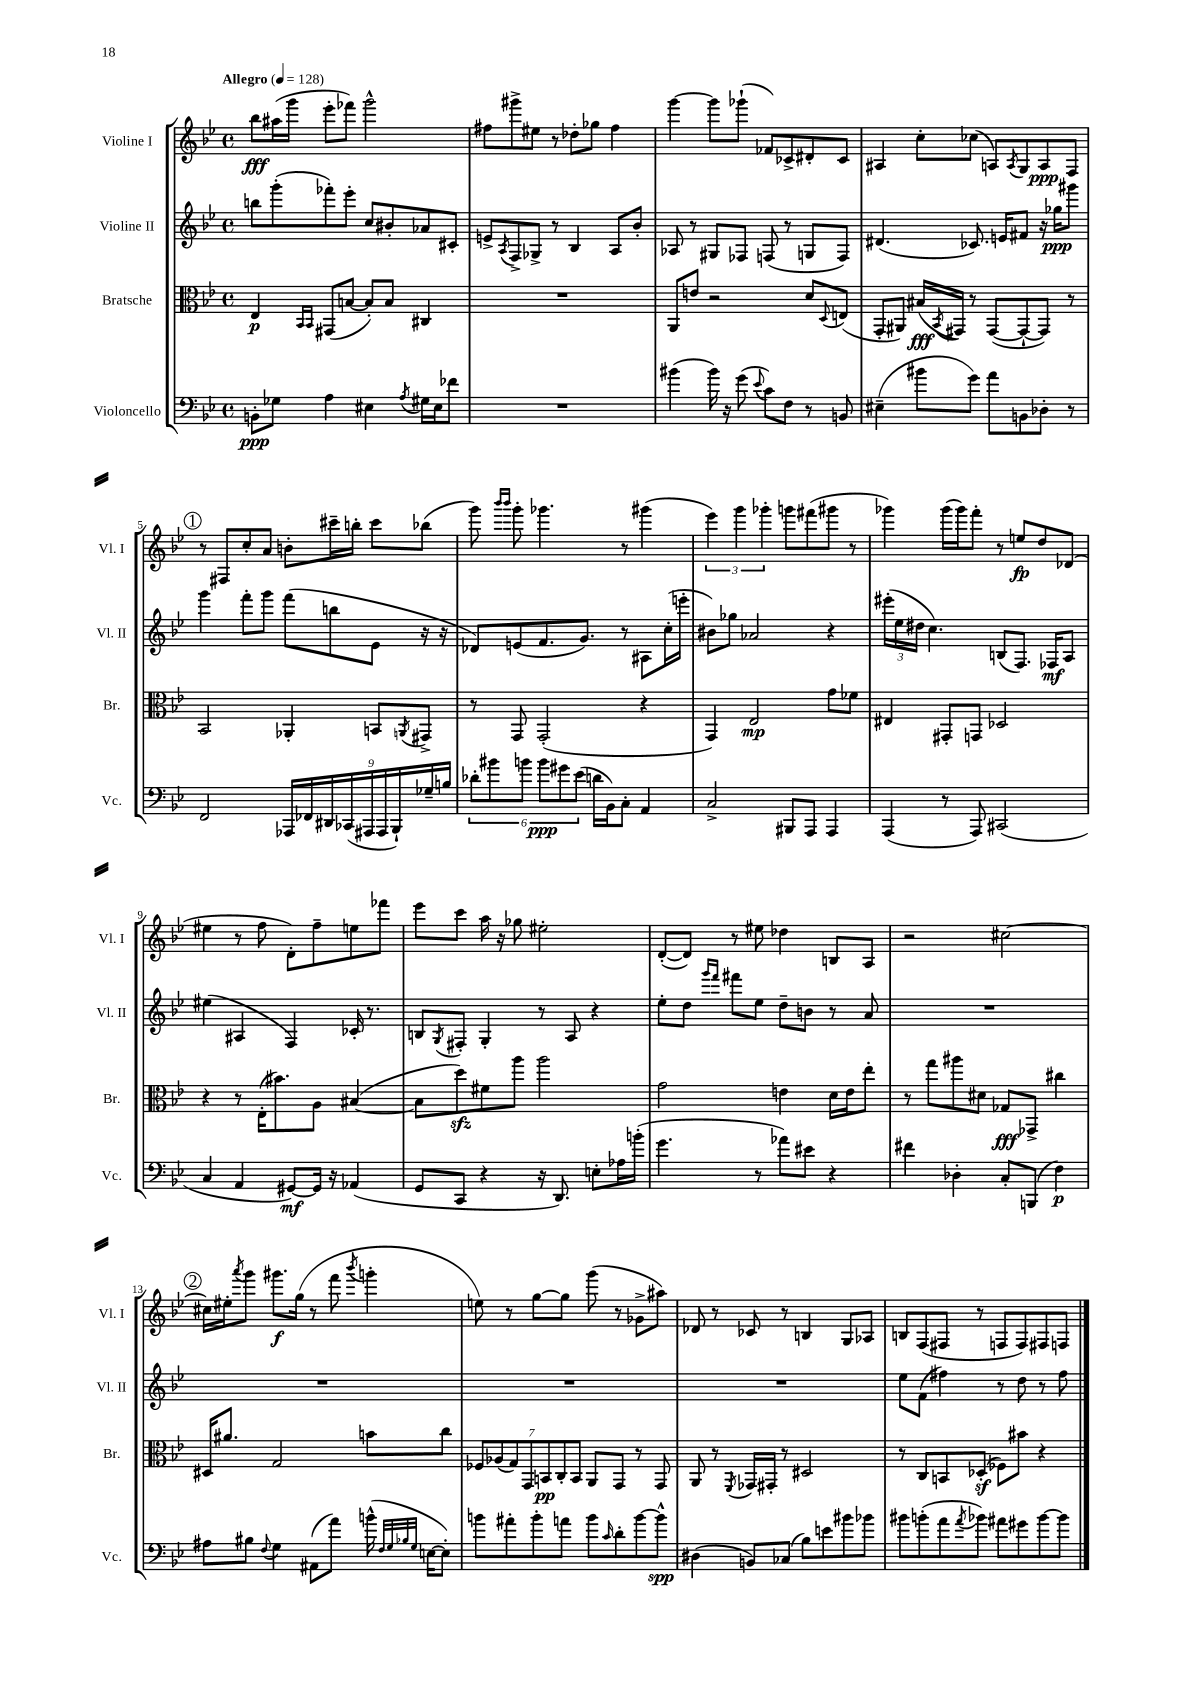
<<
\new StaffGroup <<
\new Staff = "s0" \with { instrumentName = "Violine I" shortInstrumentName = "Vl. I" } {
    \clef treble \key bes \major \defaultTimeSignature \time 4/4 \tempo "Allegro" 4 = 128
    bes''8\fff ais''16( g'''16 ees'''8-. fes'''8) g'''2-^ |
    fis''8 gis'''8-> eis''8 r8 des''8-. ges''8 fis''4 |
    g'''4~ g'''8 ges'''8-!( fes'8) ces'8-> dis'8-. ces'8 |
    ais4 c''8-. ces''8( a8) \acciaccatura { a8 } g8 a8\ppp f8 |
    \mark \markup { \circle "1" } r8 fis8 c''8-. a'8 b'8-. cis'''16-- b''16-. cis'''8 bes''8( |
    g'''8) \grace { bes'''16 bes'''16 } g'''8-. ges'''4. r8 gis'''4( |
    \tuplet 3/2 { ees'''4) g'''4 ges'''4-. } g'''8 fis'''8( gis'''8 r8 |
    ges'''4) ges'''16( ges'''16) f'''8-. r8 e''8\fp d''8 des'8( |
    eis''4 r8 f''8 d'8-.) f''8-- e''8 fes'''8 |
    ees'''8 c'''8 a''16 r16 ges''8 eis''2-. |
    d'8~-.( d'8) r8 eis''8 des''4 b8 a8 |
    r2 cis''2~ |
    \mark \markup { \circle "2" } cis''16 eis''16-. \acciaccatura { a'''8 } g'''8 gis'''8.\f g''16( r8 f'''8 \acciaccatura { bes'''8 } g'''4-. |
    e''8) r8 g''8~ g''8 g'''8( r8 ges'8-> ais''8) |
    des'8 r8 ces'8 r8 b4 g8 aes8 |
    b8 f8( fis8 r8 f8 f8) fis8 f8 \bar "|." |
}
\new Staff = "s1" \with { instrumentName = "Violine II" shortInstrumentName = "Vl. II" } {
    \clef treble \key bes \major \defaultTimeSignature \time 4/4
    b''8 g'''8-.( fes'''8-.) ees'''8-. c''8 bis'8-. aes'8 cis'8-. |
    e'8-> \acciaccatura { a8 } f8-> ges8-> r8 bes4 a8 bes'8-. |
    aes8 r8 gis8 fes8 f8( r8 g8 f8) |
    dis'4.( ces'8.) e'16 fis'8 r16 ges''16\ppp gis'''8 |
    \mark \markup { \circle "1" } g'''4 f'''8-. g'''8 f'''8( b''8 ees'8 r16 r16 |
    des'8) e'8( f'8. g'8.) r8 ais8 c''16-.( e'''16-. |
    bis'8) ges''8 aes'2 r4 |
    \tuplet 3/2 { eis'''16-.( ees''16 dis''16 } c''4.) b8( f8.) fes16\mf a8 |
    eis''4( ais4 f4) ces'16-. r8. |
    b8 \acciaccatura { g8 } fis8-. g4-. r8 a8 r4 |
    ees''8-. d''8 \grace { g'''16 f'''16 } fis'''8 ees''8 d''8-- b'8 r8 a'8 |
    R1 |
    \mark \markup { \circle "2" } R1 |
    R1 |
    R1 |
    ees''8 f'8( fis''4) r8 d''8 r8 fis''8 \bar "|." |
}
\new Staff = "s2" \with { instrumentName = "Bratsche" shortInstrumentName = "Br." } {
    \clef alto \key bes \major \defaultTimeSignature \time 4/4
    ees4\p \grace { bes,16 bes,16 } gis,8( b8~ b8-.) b8 cis4 |
    R1 |
    a,8 e'8 r2 d'8 \appoggiatura { d8 } e8( |
    g,8-. ais,8) bis16\fff( \acciaccatura { bes,8 } gis,16) r8 gis,8~( gis,8~-! gis,8) r8 |
    \mark \markup { \circle "1" } bes,2 aes,4-. b,8 \acciaccatura { a,8 } gis,8-> |
    r8 g,8 g,2-.( r4 |
    g,4) ees2\mp g'8 fes'8 |
    eis4 gis,8-. g,8 des2 |
    r4 r8 ees16-.( bis'8.) a8 bis4~( |
    bis8 d''8\sfz) fis'8 a''8 a''2 |
    g'2 e'4 d'16 e'16 ees''8-. |
    r8 g''8 ais''8 dis'8 ges8\fff ges,8-> cis''4 |
    \mark \markup { \circle "2" } dis16 ais'8. g2 b'8 c''8 |
    \tuplet 7/4 { fes8 aes8( g8) g,8 b,8\pp c8-. b,8 } a,8 g,8 r8 g,8 |
    a,8 r8 \acciaccatura { f,8 } ges,16 gis,16-. r8 dis2 |
    r8 c8 b,8 des8-.\sf( fes8) bis'8 r4 \bar "|." |
}
\new Staff = "s3" \with { instrumentName = "Violoncello" shortInstrumentName = "Vc." } {
    \clef bass \key bes \major \defaultTimeSignature \time 4/4
    b,8-.\ppp ges8 a4 eis4 \acciaccatura { a8 } gis16 eis16 fes'8 |
    R1 |
    bis'4( bis'16) r16 g'8( \appoggiatura { ees'8 } c'8) f8 r8 b,8 |
    eis4--( bis'8 g'8) a'8 b,8 des8-. r8 |
    \mark \markup { \circle "1" } f,2 \tuplet 9/8 { aes,,16 fes,16 dis,16 ces,16( ais,,16 ais,,16 bes,,16-!) ges16-- b16 } |
    \tuplet 6/4 { des'8-. bis'8 b'8 b'8\ppp gis'8 ees'8( } d'16 bes,16) c8-. a,4 |
    c2-> bis,,8 a,,8 a,,4 |
    a,,4( r8 a,,8) cis,2( |
    c4 a,4 gis,8~\mf) gis,16 r16 aes,4( |
    g,8 c,8 r4 r16 d,8.) e8-. aes16 b'16-.( |
    g'4. r8 aes'8) eis'8 r4 |
    fis'4 des4-. c8-. b,,8( f4\p) |
    \mark \markup { \circle "2" } ais8 bis8 \appoggiatura { f8 } g4 ais,8( a'8) b'16-^( \grace { f32 g32 bes32 g32 } e16~ e8-.) |
    b'8 ais'8-. b'8-. a'8 b'8 \grace { c'16 } d'8-. b'8~ b'8-^\spp |
    dis4( b,8) ces8( bes8) e'8 bis'8 bes'8 |
    bis'8 b'8-.( a'8 \acciaccatura { a'8 } bes'8) ais'8 gis'8 bes'8~ bes'8 \bar "|." |
}
>>
>>
